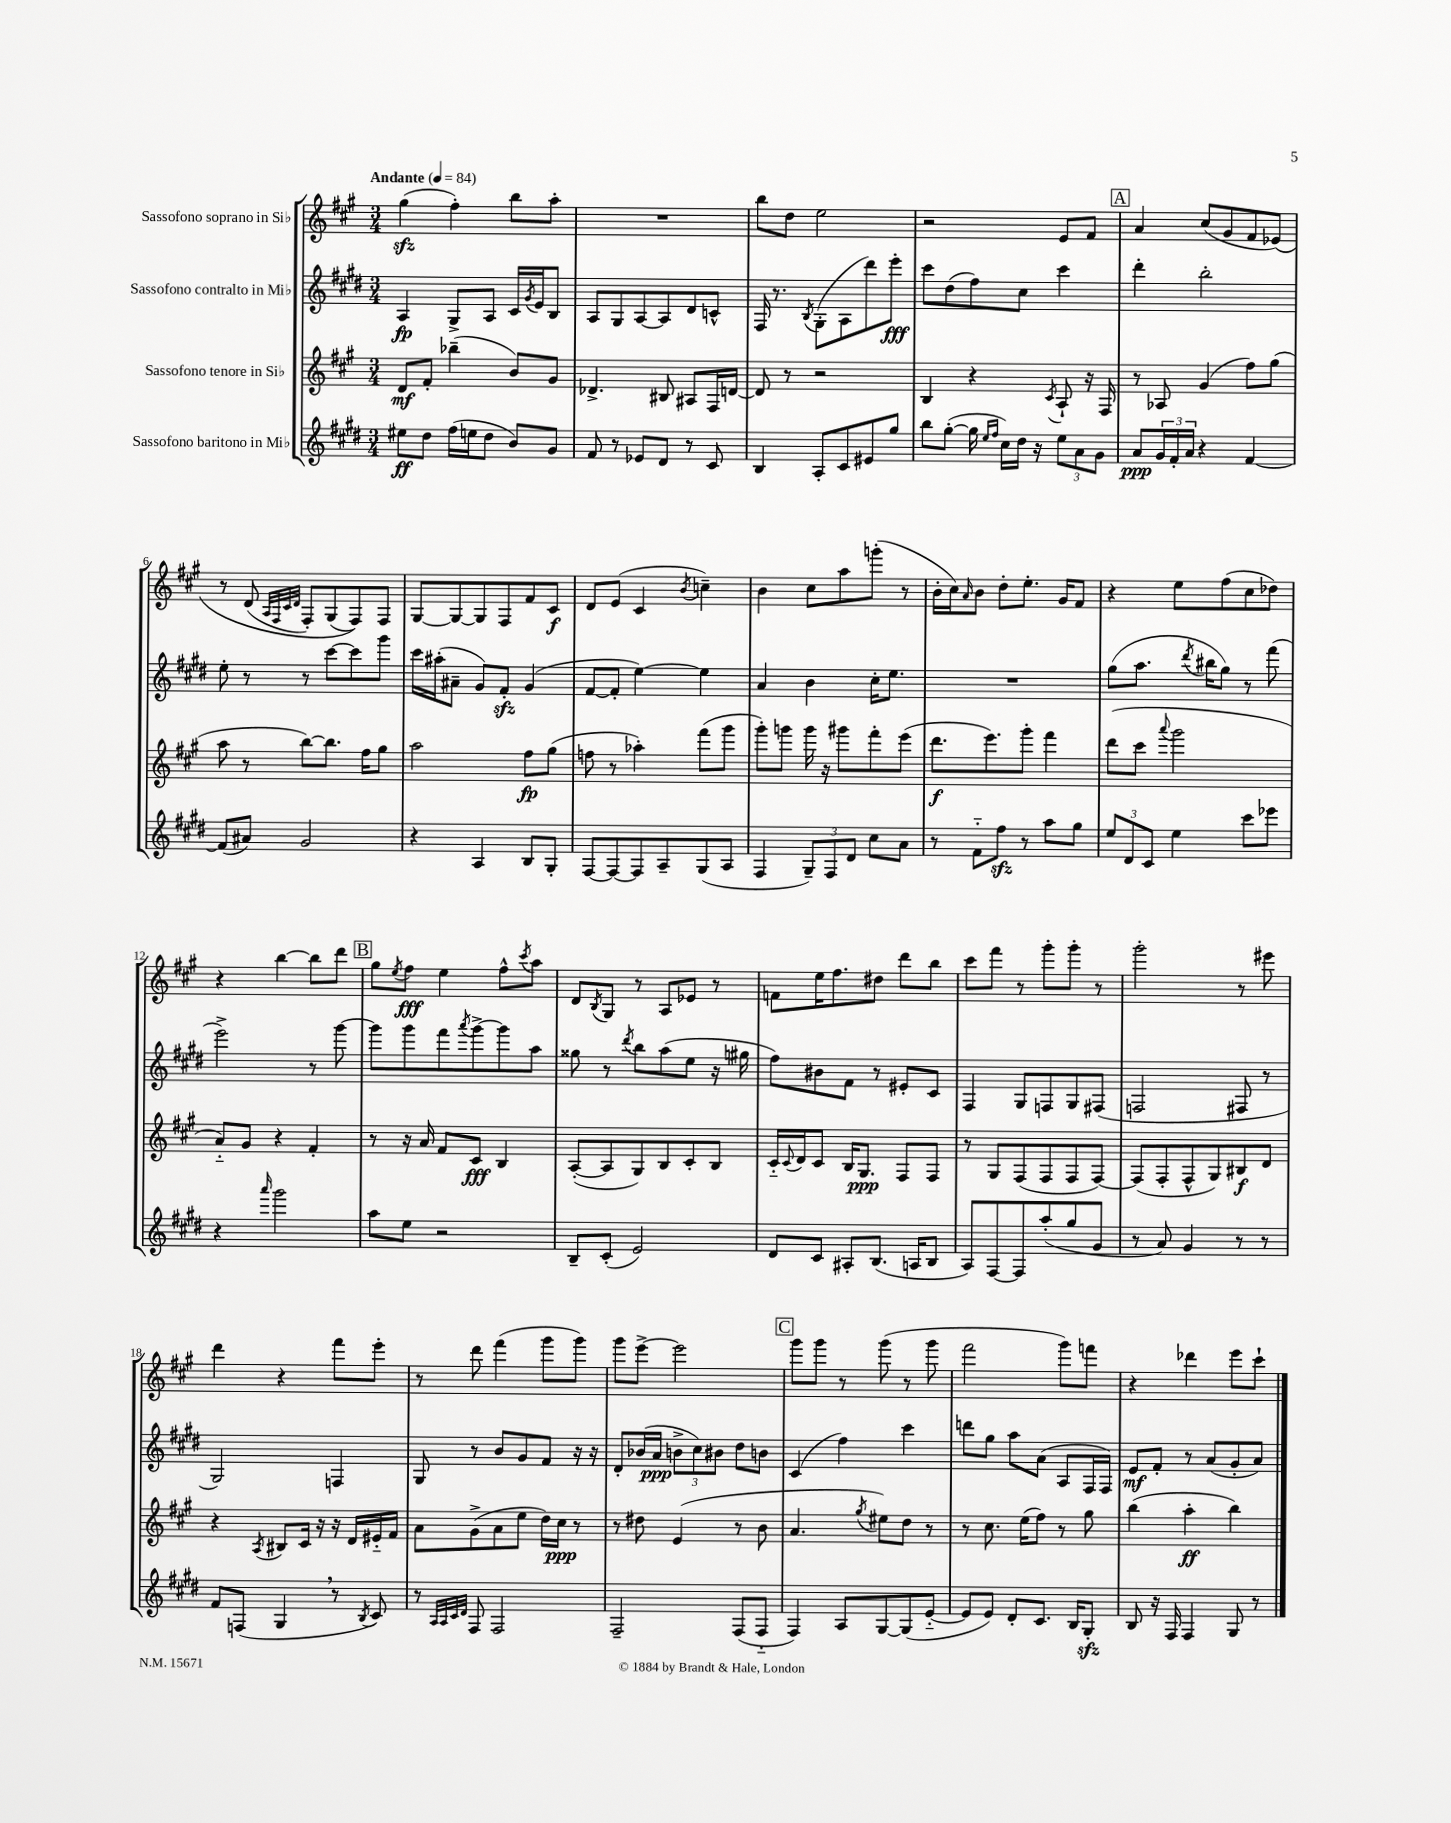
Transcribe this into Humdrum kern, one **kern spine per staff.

**kern	**dynam	**kern	**dynam	**kern	**dynam	**kern	**dynam
*part4	*part4	*part3	*part3	*part2	*part2	*part1	*part1
*staff4	*staff4	*staff3	*staff3	*staff2	*staff2	*staff1	*staff1
*I"Sassofono baritono in Mi♭	*	*I"Sassofono tenore in Si♭	*	*I"Sassofono contralto in Mi♭	*	*I"Sassofono soprano in Si♭	*
*clefG2	*	*clefG2	*	*clefG2	*	*clefG2	*
*k[f#c#g#d#]	*	*k[f#c#g#]	*	*k[f#c#g#d#]	*	*k[f#c#g#]	*
*M3/4	*	*M3/4	*	*M3/4	*	*M3/4	*
*MM84	*	*MM84	*	*MM84	*	*MM84	*
=1	=1	=1	=1	=1	=1	=1	=1
!	!	!	!	!	!	!LO:TX:a:B:t=Andante	!
8ee#X\L	ff	8d/L	mf	4A/	fp	(4gg#zz\	.
8dd#\J	.	8f#'/J	.	.	.	.	.
(16ff#\LL	.	(4bb-X~\	.	8G#^/L	.	4ff#'\)	.
16een\J	.	.	.	.	.	.	.
8dd#\J	.	.	.	8A/J	.	.	.
8b/L)	.	8b/L)	.	16c#/LL	.	8bb\L	.
.	.	.	.	8qg#/	.	.	.
.	.	.	.	16e/J	.	.	.
8g#/J	.	8g#/J	.	8B/J	.	8aa'\J	.
=2	=2	=2	=2	=2	=2	=2	=2
8f#/	.	4.d-X^/	.	8A/L	.	2.r	.
8r	.	.	.	8G#/	.	.	.
8e-X/L	.	.	.	[8A/	.	.	.
8d#/J	.	8B#X/	.	8A/]	.	.	.
8r	.	8A#X/L	.	8d#/	.	.	.
8c#/	.	16F#/L	.	8cn^^/J	.	.	.
.	.	[16dn/JJ	.	.	.	.	.
=3	=3	=3	=3	=3	=3	=3	=3
4B/	.	8d/]	.	16F#/	.	8bb\L	.
.	.	.	.	8.r	.	.	.
.	.	8r	.	.	.	8dd\J	.
.	.	.	.	8qB/	.	.	.
8A'/L	.	2r	.	(8G#'\L	.	2ee\	.
8c#/	.	.	.	8A\	.	.	.
8e#X/	.	.	.	8ddd#\)	.	.	.
8gg#/J	.	.	.	8eee'\J	fff	.	.
=4	=4	=4	=4	=4	=4	=4	=4
8bb\L	.	4B/	.	8ccc#\L	.	2r	.
([8gg#'\J	.	.	.	(8dd#\	.	.	.
16gg#\]	.	4r	.	8ff#\)	.	.	.
16qqee/LL	.	.	.	.	.	.	.
16qqff#/JJ	.	.	.	.	.	.	.
16cc#\LL)	.	.	.	.	.	.	.
16dd#\JJ	.	.	.	8cc#\J	.	.	.
16r	.	.	.	.	.	.	.
.	.	8qc#/	.	.	.	.	.
12ee\L	.	8A`/	.	4ccc#\	.	8e/L	.
12a\	.	.	.	.	.	.	.
.	.	16r	.	.	.	8f#/J	.
12g#\J	.	.	.	.	.	.	.
.	.	16F#/	.	.	.	.	.
!!LO:REH:place=s1:t=A
=5	=5	=5	=5	=5	=5	=5	=5
8a/L	ppp	8r	.	4ddd#'\	.	4a/	.
24g#/L	.	8A-X/	.	.	.	.	.
24f#'/	.	.	.	.	.	.	.
24a/JJ	.	.	.	.	.	.	.
4r	.	(4g#/	.	2bb'\	.	(8cc#/L	.
.	.	.	.	.	.	8g#/	.
[4f#/	.	8ff#\L)	.	.	.	8f#/	.
.	.	(8gg#\J	.	.	.	(8e-X/J)	.
!!LO:LB:g=z
=6	=6	=6	=6	=6	=6	=6	=6
(8f#/L]	.	8aa\	.	8ee'\	.	8r	.
8a#X/J)	.	8r	.	8r	.	(8d/	.
.	.	.	.	.	.	32qqA/LLL	.
.	.	.	.	.	.	32qqF#/	.
.	.	.	.	.	.	32qqc#/	.
.	.	.	.	.	.	32qqd/JJJ	.
2g#/	.	[8bb\L)	.	8r	.	8F#'/L)	.
.	.	8.bb\J]	.	[8ccc#\L	.	(8G#/	.
.	.	.	.	8ccc#\]	.	8F#/))	.
.	.	16ff#\KL	.	.	.	.	.
.	.	8gg#\J	.	8ggg#\J	.	8F#/J	.
=7	=7	=7	=7	=7	=7	=7	=7
4r	.	2aa\	.	16ccc#\LL	.	[8G#/L	.
.	.	.	.	(16aa#X'\J	.	.	.
.	.	.	.	8a#X~\J	.	8G#/_	.
4A/	.	.	.	8g#/L)	.	8G#/]	.
.	.	.	.	8f#zz'/J	.	8F#/	.
8B/L	.	8ff#\L	fp	(4g#/	.	8f#/	.
8G#'/J	.	(8gg#\J	.	.	.	8c#/J	f
=8	=8	=8	=8	=8	=8	=8	=8
[8F#/L	.	8ffn\	.	[8f#/L	.	8d/L	.
8F#/_	.	8r	.	8f#'/J]	.	(8e/J	.
8F#/]	.	4aa-X'\)	.	[4ee\)	.	4c#/	.
8A~/	.	.	.	.	.	.	.
.	.	.	.	.	.	8qb/	.
(8G#/	.	(8fff#\L	.	4ee\]	.	4ccn~\)	.
8A/J	.	8ggg#\J	.	.	.	.	.
=9	=9	=9	=9	=9	=9	=9	=9
4F#/	.	8ggg#'\L)	.	4a/	.	4b\	.
.	.	8gggn\J	.	.	.	.	.
12G#~/L)	.	16ggg\	.	4b\	.	8cc#\L	.
.	.	16r	.	.	.	.	.
12F#/	.	.	.	.	.	.	.
.	.	8ggg#X\L	.	.	.	8aa\	.
12d#/J	.	.	.	.	.	.	.
8cc#\L	.	8fff#'\	.	16cc#'\KL	.	(8gggn'\J	.
.	.	.	.	8.ee\J	.	.	.
8a\J	.	(8eee\J	.	.	.	8r	.
=10	=10	=10	=10	=10	=10	=10	=10
8r	.	8.ddd\L	f	2.r	.	16b'\LL	.
.	.	.	.	.	.	16cc#\J)	.
.	.	.	.	.	.	16qqa/	.
8f#\L	.	.	.	.	.	8b\J	.
.	.	8.eee\)	.	.	.	.	.
8ff#zz\J	.	.	.	.	.	8dd'\L	.
8r	.	8ggg#'\J	.	.	.	8.ee'\J	.
8aa\L	.	4fff#\	.	.	.	.	.
.	.	.	.	.	.	16g#/KL	.
8gg#\J	.	.	.	.	.	8f#/J	.
=11	=11	=11	=11	=11	=11	=11	=11
12ee/L	.	(8ddd\L	.	(8gg#\L	.	4r	.
12d#/	.	.	.	.	.	.	.
.	.	8ccc#\J	.	8.aa\J	.	.	.
12c#/J	.	.	.	.	.	.	.
.	.	8qqaaa/	.	.	.	.	.
4ee\	.	2ggg#\	.	.	.	8ee\L	.
.	.	.	.	8qddd#/	.	.	.
.	.	.	.	16bb#X\KL	.	.	.
.	.	.	.	8gg#\J)	.	(8ff#\	.
8ccc#\L	.	.	.	8r	.	8cc#\	.
8eee-X\J	.	.	.	(8fff#\	.	8dd-X\J)	.
!!LO:LB:g=z
=12	=12	=12	=12	=12	=12	=12	=12
4r	.	8a/L)	.	2eee^\)	.	4r	.
.	.	8g#/J	.	.	.	.	.
16qqaaa/	.	.	.	.	.	.	.
2ggg#\	.	4r	.	.	.	[4bb\	.
.	.	4f#'/	.	8r	.	8bb\L]	.
.	.	.	.	[8ggg#\	.	8ddd\J	.
!!LO:REH:place=s1:t=B
=13	=13	=13	=13	=13	=13	=13	=13
8aa\L	.	8r	.	8ggg#\L]	.	8gg#\L	.
.	.	.	.	.	.	8qee/	.
8ee\J	.	16r	.	8ggg#\	.	8ff#\J	fff
.	.	16a/	.	.	.	.	.
2r	.	8f#/L	.	8fff#\	.	4ee\	.
.	.	.	.	8qaaa/	.	.	.
.	.	8c#/J	fff	[8ggg#^\	.	.	.
.	.	4B/	.	8ggg#\]	.	8ff#^^\L	.
.	.	.	.	.	.	8qccc#/	.
.	.	.	.	8aa\J	.	8aa\J	.
=14	=14	=14	=14	=14	=14	=14	=14
8B~/L	.	([8A'/L	.	8gg##X\	.	8d/L	.
.	.	.	.	.	.	8qB/	.
(8c#'/J	.	8A/]	.	8r	.	8G#/J	.
.	.	.	.	8qddd#/	.	.	.
2e/)	.	8G#/)	.	8bb\L	.	8r	.
.	.	8B/	.	(8aa\	.	8A/L	.
.	.	8c#'/	.	8ee\J	.	8e-X/J	.
.	.	8B/J	.	16r	.	8r	.
.	.	.	.	16gg#X\	.	.	.
=15	=15	=15	=15	=15	=15	=15	=15
8d#/L	.	16c#/LL	.	8ff#\L)	.	8fn\L	.
.	.	8qqc#/	.	.	.	.	.
.	.	16d/J	.	.	.	.	.
8c#/J	.	8c#/J	.	8b#X\	.	16ee\K	.
.	.	.	.	.	.	8.ff#\	.
8A#X'/L	.	16B/KL	.	8f#\J	.	.	.
.	.	8.G#/J	ppp	.	.	.	.
(8.B/J	.	.	.	8r	.	8dd#X\J	.
.	.	8F#/L	.	8e#X'/L	.	8ddd\L	.
16An/KL	.	.	.	.	.	.	.
8B/J	.	8F#/J	.	8c#/J	.	8bb\J	.
=16	=16	=16	=16	=16	=16	=16	=16
8A/L)	.	8r	.	4F#/	.	8ccc#\L	.
[8F#/	.	8G#/L	.	.	.	8fff#\J	.
8F#/]	.	(8F#/	.	8G#/L	.	8r	.
(8aa'/	.	8F#/	.	8Fn/	.	8ggg#'\L	.
8gg#/	.	8F#/	.	8G#/	.	8ggg#'\J	.
8g#/J	.	[8F#/J)	.	(8F#X/J	.	8r	.
=17	=17	=17	=17	=17	=17	=17	=17
8r	.	(8F#/L]	.	2Fn/	.	2ggg#'\	.
8a/)	.	8F#'/	.	.	.	.	.
4g#/	.	8F#^^/	.	.	.	.	.
.	.	8G#/)	.	.	.	.	.
8r	.	8B#X/	f	8F#X/	.	8r	.
8r	.	8d/J	.	8r	.	8eee#X\	.
!!LO:LB:g=z
=18	=18	=18	=18	=18	=18	=18	=18
8f#/L	.	4r	.	2G#/)	.	4ddd\	.
(8Fn/J	.	.	.	.	.	.	.
.	.	8qA/	.	.	.	.	.
4G#,/	.	8B#X/L	.	.	.	4r	.
.	.	16c#/Jk	.	.	.	.	.
.	.	16r	.	.	.	.	.
8r	.	16r	.	4Fn/	.	8fff#\L	.
.	.	16d/LL	.	.	.	.	.
8qB/	.	.	.	.	.	.	.
8c#/)	.	16e#X/	.	.	.	8eee'\J	.
.	.	16f#/JJ	.	.	.	.	.
=19	=19	=19	=19	=19	=19	=19	=19
8r	.	8a\L	.	8G#/	.	8r	.
32qqA/LLL	.	.	.	.	.	.	.
32qqA/	.	.	.	.	.	.	.
32qqc#/	.	.	.	.	.	.	.
32qqd#/JJJ	.	.	.	.	.	.	.
8F#/	.	(8g#^\	.	8r	.	8ddd\	.
2F#/	.	8a\	.	8b/L	.	(4fff#\	.
.	.	8ee\J	.	8g#/	.	.	.
.	.	16dd\LL)	.	8f#/J	.	8ggg#\L	.
.	.	16cc#\JJ	ppp	.	.	.	.
.	.	8r	.	16r	.	8ggg#\J)	.
.	.	.	.	16r	.	.	.
=20	=20	=20	=20	=20	=20	=20	=20
2F#~/	.	8r	.	8d#'/L	.	8ggg#\L	.
.	.	8dd#X\	.	(16b-X/L	.	[8eee^\J	.
.	.	.	.	16a/JJ	ppp	.	.
.	.	(4e/	.	12bn^\L	.	2eee\]	.
.	.	.	.	12cc#\)	.	.	.
.	.	.	.	12b#X\J	.	.	.
(8F#/L	.	8r	.	8dd#\L	.	.	.
8F#/J	.	8b\	.	8bn\J	.	.	.
!!LO:REH:place=s1:t=C
=21	=21	=21	=21	=21	=21	=21	=21
4F#/)	.	4.a/	.	(4c#/	.	8ggg#\L	.
.	.	.	.	.	.	8ggg#\J	.
8A/L	.	.	.	4ff#\)	.	8r	.
.	.	8qgg#/	.	.	.	.	.
[8G#/	.	8ee#X\L)	.	.	.	(8ggg#\	.
(8G#/]	.	8dd\J	.	4ccc#\	.	8r	.
[8e/J	.	8r	.	.	.	8ggg#\	.
=22	=22	=22	=22	=22	=22	=22	=22
8e/L]	.	8r	.	8dddn\L	.	2fff#\	.
8e/J)	.	8.cc#\	.	8gg#\J	.	.	.
8d#'/L	.	.	.	8aa\L	.	.	.
.	.	(16ee\KL	.	.	.	.	.
8.c#/J	.	8ff#\J)	.	(8a\J	.	.	.
.	.	8r	.	8A/L	.	8ggg#\L)	.
16B/KL	.	.	.	.	.	.	.
8G#zz'/J	.	8gg#\	.	16F#/L	.	8fffn\J	.
.	.	.	.	16F#/JJ)	.	.	.
=23	=23	=23	=23	=23	=23	=23	=23
8B/	.	(4bb\	.	8e/L	mf	4r	.
16r	.	.	.	8f#'/J	.	.	.
16F#/	.	.	.	.	.	.	.
4F#/	.	4aa'\	ff	8r	.	4ddd-X\	.
.	.	.	.	(8a/L	.	.	.
8G#/	.	4bb\)	.	8g#'/	.	8eee\L	.
8r	.	.	.	8a/J)	.	8ccc#`\J	.
==	==	==	==	==	==	==	==
*-	*-	*-	*-	*-	*-	*-	*-
